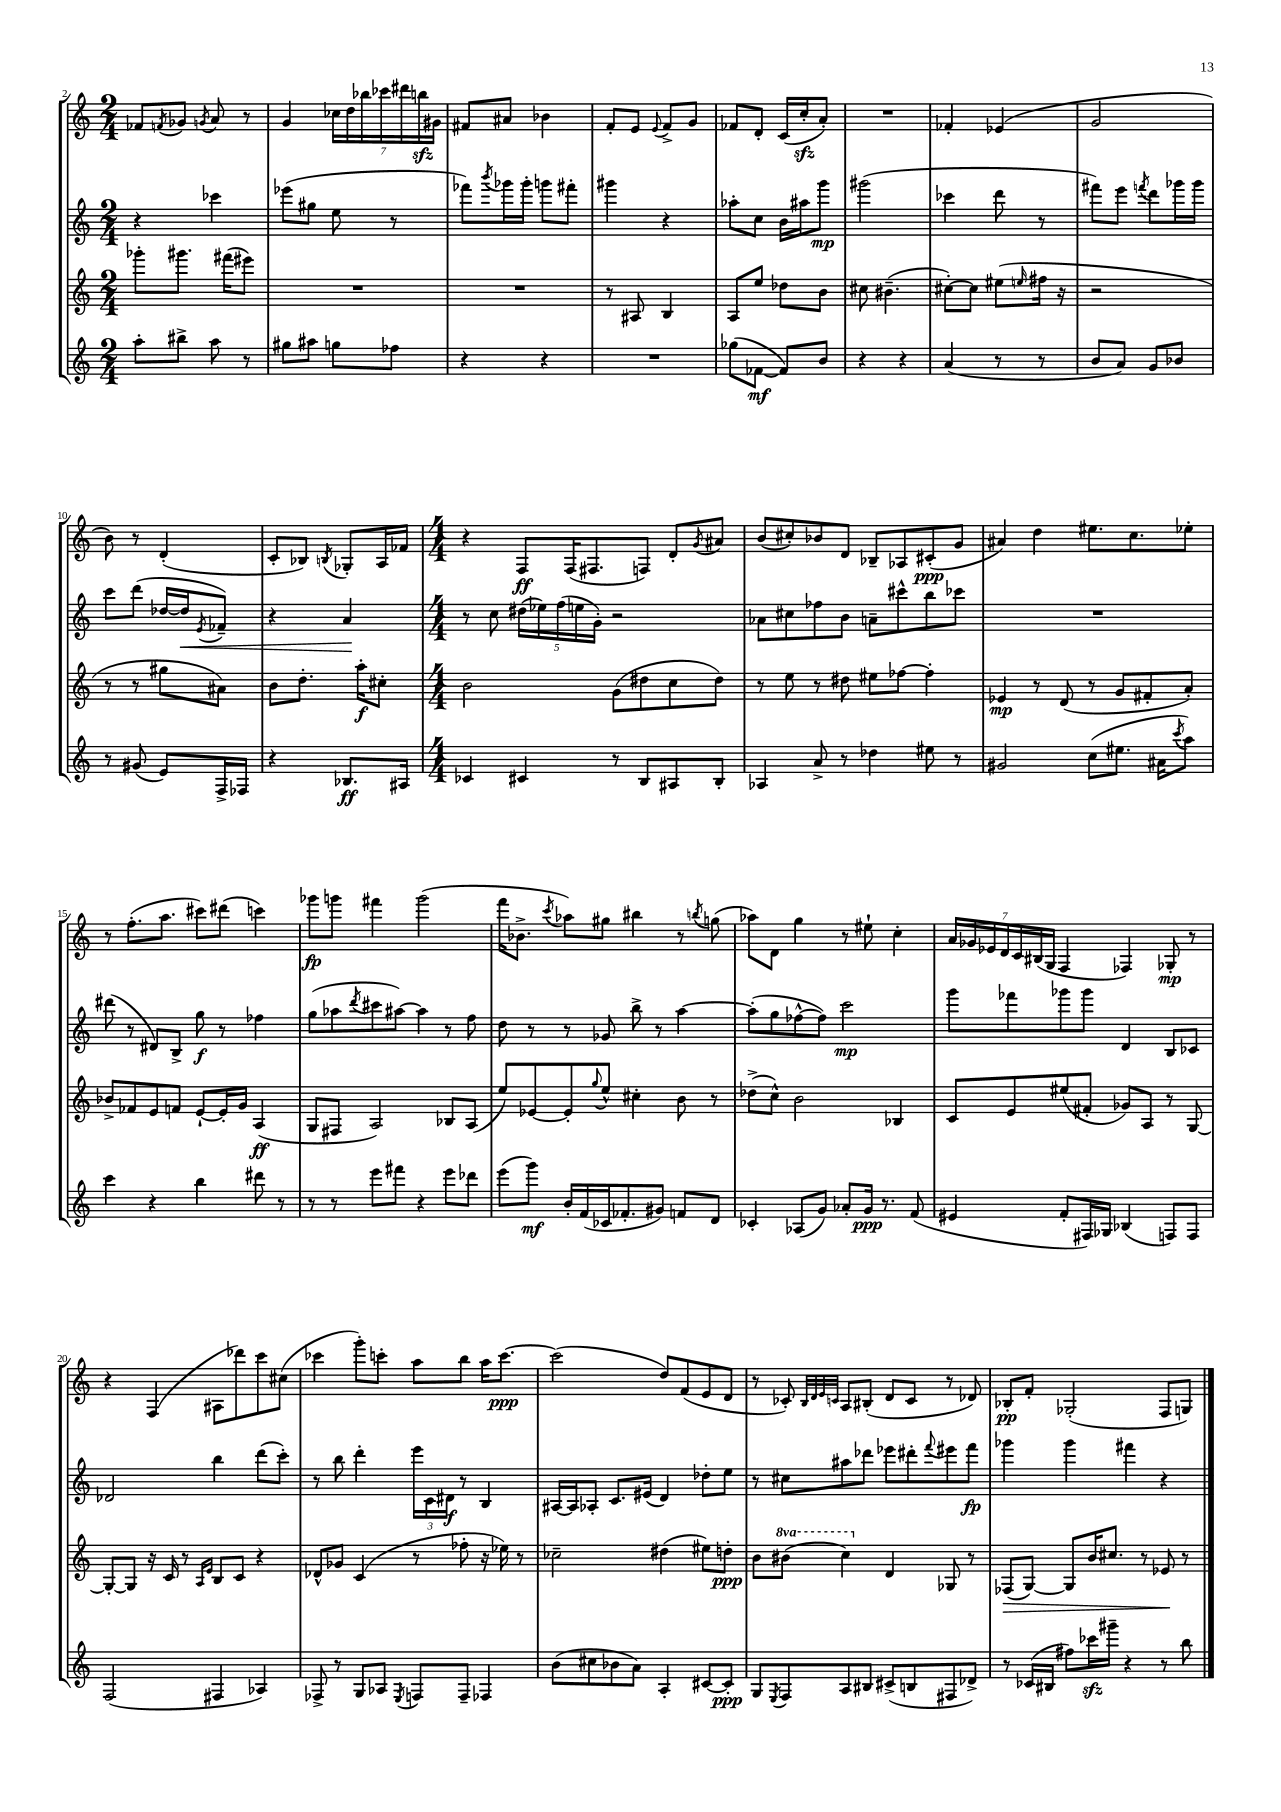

**kern	**dynam	**kern	**dynam	**kern	**dynam	**kern	**dynam
*part4	*part4	*part3	*part3	*part2	*part2	*part1	*part1
*staff4	*staff4	*staff3	*staff3	*staff2	*staff2	*staff1	*staff1
*clefG2	*	*clefG2	*	*clefG2	*	*clefG2	*
*k[]	*	*k[]	*	*k[]	*	*k[]	*
*M2/4	*	*M2/4	*	*M2/4	*	*M2/4	*
=2	=2	=2	=2	=2	=2	=2	=2
8aa'\L	.	8ggg-X'\L	.	4r	.	8f-X/L	.
.	.	.	.	.	.	8qfn/	.
8bb#X^\J	.	8.ggg#X\J	.	.	.	8g-X/J	.
.	.	.	.	.	.	8qgn/	.
8aa\	.	.	.	4ccc-X\	.	8a/	.
.	.	(16fff#X\KL	.	.	.	.	.
8r	.	8eee#X\J)	.	.	.	8r	.
=3	=3	=3	=3	=3	=3	=3	=3
8gg#X\L	.	2r	.	(8eee-X\L	.	4g/	.
8aa#X\J	.	.	.	8gg#X\J	.	.	.
8ggn\L	.	.	.	8ee\	.	28cc-X\LL	.
.	.	.	.	.	.	28dd\	.
.	.	.	.	.	.	28bb-X\	.
.	.	.	.	.	.	28ccc-X\	.
8ff-X\J	.	.	.	8r	.	.	.
.	.	.	.	.	.	28ddd#X\	.
.	.	.	.	.	.	28bbnzz\	.
.	.	.	.	.	.	28g#X\JJ	.
=4	=4	=4	=4	=4	=4	=4	=4
4r	.	2r	.	8fff-X\L)	.	8f#X/L	.
.	.	.	.	8qbbb/	.	.	.
.	.	.	.	16ggg-X\L	.	8a#X/J	.
.	.	.	.	16ggg-'\JJ	.	.	.
4r	.	.	.	8gggn\L	.	4b-X\	.
.	.	.	.	8fff#X'\J	.	.	.
=5	=5	=5	=5	=5	=5	=5	=5
2r	.	8r	.	4ggg#X\	.	8f'/L	.
.	.	8A#X/	.	.	.	8e/J	.
.	.	.	.	.	.	8qqe/	.
.	.	4B/	.	4r	.	8f^/L	.
.	.	.	.	.	.	8g/J	.
=6	=6	=6	=6	=6	=6	=6	=6
(8gg-X\L	.	8A/L	.	8aa-X'\L	.	8f-X/L	.
[8f-X\J	mf	8ee/J	.	8cc\J	.	8d'/J	.
8f-/L])	.	8dd-X\L	.	16b\LL	.	(16c/LL	.
.	.	.	.	16aa#X\J	.	16cczz'/J	.
8b/J	.	8b\J	.	8ggg\J	mp	8a'/J)	.
=7	=7	=7	=7	=7	=7	=7	=7
4r	.	8cc#X\	.	(2ggg#X\	.	2r	.
.	.	(4.b#X~\	.	.	.	.	.
4r	.	.	.	.	.	.	.
=8	=8	=8	=8	=8	=8	=8	=8
(4a/	.	[8cc#X'\L)	.	4ccc-X\	.	4f-X'/	.
.	.	8cc#\J]	.	.	.	.	.
8r	.	(8ee#X\L	.	8ddd\	.	(4e-X/	.
.	.	16qqeen/	.	.	.	.	.
8r	.	16ff#X\Jk	.	8r	.	.	.
.	.	16r	.	.	.	.	.
=9	=9	=9	=9	=9	=9	=9	=9
8b/L	.	2r	.	8fff#X\L)	.	2g/	.
8a/J)	.	.	.	8eee\J	.	.	.
.	.	.	.	8qfffn/	.	.	.
8g/L	.	.	.	8ddd\L	.	.	.
8b-X/J	.	.	.	16ggg-X\L	.	.	.
.	.	.	.	16ggg-\JJ	.	.	.
!!LO:LB:g=z
=10	=10	=10	=10	=10	=10	=10	=10
8r	.	8r	.	8ccc\L	.	8b\)	.
(8g#X/	.	8r	.	(8ddd\J	.	8r	.
8e/L)	.	8gg#X\L	.	[16dd-X/LL	.	(4d'/	.
!	!	!	!	!	!LO:HP:b	!	!
.	.	.	.	16dd-/J]	<	.	.
.	.	.	.	8qe/	.	.	.
16F^/L	.	8a#X\J)	.	8f-X~/J)	.	.	.
16F-X/JJ	.	.	.	.	.	.	.
=11	=11	=11	=11	=11	=11	=11	=11
4r	.	8b\L	.	4r	.	8c'/L	.
.	.	8.dd'\J	.	.	.	8B-X/J)	.
.	.	.	.	.	.	8qBn/	.
8.B-X/L	ff	.	.	4a/	.	8G-X'/L	.
.	.	16aa'\KL	f	.	.	.	.
.	.	8cc#X'\J	.	.	.	16A/L	.
16A#X/Jk	.	.	.	.	.	16f-X/JJ	.
.	.	.	.	.	[	.	.
=12	=12	=12	=12	=12	=12	=12	=12
*M4/4	*	*M4/4	*	*M4/4	*	*M4/4	*
4c-X/	.	2b\	.	8r	.	4r	.
.	.	.	.	8cc\	.	.	.
4c#X/	.	.	.	(20dd#X\LL	.	8F/L	ff
.	.	.	.	20ee-X\)	.	.	.
.	.	.	.	(20ff\	.	.	.
.	.	.	.	.	.	(16F/K	.
.	.	.	.	20een\	.	.	.
.	.	.	.	.	.	8.F#X/	.
.	.	.	.	20g'\JJ)	.	.	.
8r	.	(8g\L	.	2r	.	.	.
8B/L	.	8dd#X\	.	.	.	8Fn/J)	.
8A#X/	.	8cc\	.	.	.	8d'/L	.
.	.	.	.	.	.	8qg/	.
8B'/J	.	8dd#\J)	.	.	.	8a#X/J	.
=13	=13	=13	=13	=13	=13	=13	=13
4A-X/	.	8r	.	8a-X\L	.	(8b/L	.
.	.	8ee\	.	8cc#X\	.	8cc#X'/)	.
8a^/	.	8r	.	8ff-X\	.	8b-X/	.
8r	.	8dd#X\	.	8b\J	.	8d/J	.
4dd-X\	.	8ee#X\L	.	8an~\L	.	8B-X~/L	.
.	.	[8ff-X\J	.	8ccc#X^^\	.	8A-X/	.
8ee#X\	.	4ff-'\]	.	8bb\	.	(8c#X'/	ppp
8r	.	.	.	8ccc-X\J	.	8g/J	.
=14	=14	=14	=14	=14	=14	=14	=14
2g#X/	.	4e-X/	mp	1r	.	4a#X/)	.
.	.	8r	.	.	.	4dd\	.
.	.	(8d/	.	.	.	.	.
(8cc\L	.	8r	.	.	.	8.ee#X\L	.
8.ee#X\J	.	8g/L	.	.	.	.	.
.	.	.	.	.	.	8.cc\	.
.	.	8f#X'/	.	.	.	.	.
16a#X\KL	.	.	.	.	.	.	.
8qccc/	.	.	.	.	.	.	.
8aa\J)	.	8a'/J)	.	.	.	8ee-X'\J	.
!!LO:LB:g=z
=15	=15	=15	=15	=15	=15	=15	=15
4ccc\	.	8b-X^/L	.	(8ddd#X\	.	8r	.
.	.	8f-X/	.	8r	.	(8.ff'\L	.
4r	.	8e/	.	8d#X/L)	.	.	.
.	.	.	.	.	.	8.aa\J	.
.	.	8fn/J	.	8B^/J	.	.	.
4bb\	.	[8e`/L	.	8gg\	f	8ccc#X\L)	.
.	.	16e'/L]	.	8r	.	(8ddd#X\J	.
.	.	16g/JJ	.	.	.	.	.
8ddd#X\	.	(4A/	ff	4ff-X\	.	4cccn\)	.
8r	.	.	.	.	.	.	.
=16	=16	=16	=16	=16	=16	=16	=16
8r	.	8G/L	.	(8gg\L	.	8ggg-X\L	fp
8r	.	8F#X/J	.	8aa-X\	.	8gggn\J	.
.	.	.	.	8qddd/	.	.	.
8eee\L	.	2A/)	.	8ccc#X\	.	4fff#X\	.
8fff#X\J	.	.	.	[8aa#X\J)	.	.	.
4r	.	.	.	4aa#\]	.	(2ggg\	.
8eee\L	.	8B-X/L	.	8r	.	.	.
8ddd-X\J	.	(8A/J	.	8ff\	.	.	.
=17	=17	=17	=17	=17	=17	=17	=17
(8eee\L	.	8ee/L)	.	8dd\	.	16fff\KL	.
.	.	.	.	.	.	8.b-X^\J	.
8ggg\J)	mf	[8e-X/	.	8r	.	.	.
.	.	.	.	.	.	8qccc/	.
16b'/LL	.	8e-'/]	.	8r	.	8aa-X\L)	.
(16f/	.	.	.	.	.	.	.
.	.	8qqgg/	.	.	.	.	.
16c-X/J	.	8ee^^/J	.	8g-X/	.	8gg#X\J	.
8.f-X'/	.	.	.	.	.	.	.
.	.	4cc#X'\	.	8bb^\	.	4bb#X\	.
8g#X/J)	.	.	.	8r	.	.	.
8fn/L	.	8b\	.	[4aa\	.	8r	.
.	.	.	.	.	.	8qbbn/	.
8d/J	.	8r	.	.	.	(8ggn\	.
=18	=18	=18	=18	=18	=18	=18	=18
4c-X'/	.	(8dd-X^\L	.	(8aa'\L]	.	8aa-X\L)	.
.	.	8cc^^\J)	.	8gg\	.	8d\J	.
(8A-X/L	.	2b\	.	[8ff-X^^\	.	4gg\	.
8g/J)	.	.	.	8ff-\J])	.	.	.
8a-X'/L	.	.	.	2ccc\	mp	8r	.
16g/Jk	ppp	.	.	.	.	8ee#X`\	.
8.r	.	.	.	.	.	.	.
.	.	4B-X/	.	.	.	4cc'\	.
(8f/	.	.	.	.	.	.	.
=19	=19	=19	=19	=19	=19	=19	=19
4e#X/	.	8c/L	.	8ggg\L	.	28a/LL	.
.	.	.	.	.	.	28g-X/	.
.	.	.	.	.	.	28e-X/	.
.	.	.	.	.	.	28d/	.
.	.	8e/	.	8fff-X\	.	.	.
.	.	.	.	.	.	28c/	.
.	.	.	.	.	.	(28B#X/	.
.	.	.	.	.	.	28G/JJ	.
8f'/L	.	(8ee#X/	.	8ggg-X\	.	4F/	.
16F#X/L)	.	8f#X'/J	.	8ggg-\J	.	.	.
16G-X/JJ	.	.	.	.	.	.	.
(4B-X/	.	8g-X/L)	.	4d/	.	4F-X/)	.
.	.	8A/J	.	.	.	.	.
8Fn/L)	.	8r	.	8B/L	.	8G-X'/	mp
8F/J	.	[8G/	.	8c-X/J	.	8r	.
!!LO:LB:g=z
=20	=20	=20	=20	=20	=20	=20	=20
(2F/	.	8G'/L_	.	2d-X/	.	4r	.
.	.	8G/J]	.	.	.	.	.
.	.	16r	.	.	.	(4F/	.
.	.	16c/	.	.	.	.	.
.	.	8r	.	.	.	.	.
.	.	16qqA/LL	.	.	.	.	.
.	.	16qqe/JJ	.	.	.	.	.
4F#X/	.	8B/L	.	4bb\	.	8A#X\L	.
.	.	8c/J	.	.	.	8ddd-X\)	.
4A-X/)	.	4r	.	(8ddd\L	.	8ccc\	.
.	.	.	.	8ccc'\J)	.	(8cc#X\J	.
=21	=21	=21	=21	=21	=21	=21	=21
8F-X^/	.	8d-X^^/L	.	8r	.	4ccc-X\	.
8r	.	8g-X/J	.	8bb\	.	.	.
8G/L	.	(4c/	.	4ddd'\	.	8ggg'\L)	.
8A-X/J	.	.	.	.	.	8cccn'\J	.
8qE/	.	.	.	.	.	.	.
8Fn/L	.	8r	.	24eee\LL	.	8aa\L	.
.	.	.	.	24c\	.	.	.
.	.	.	.	24d#X\JJ	f	.	.
8F~/J	.	8ff-X'\	.	8r	.	8bb\J	.
4F-X/	.	16r	.	4B/	.	16aa\KL	.
.	.	16ee-X\)	.	.	.	[8.ccc\J	ppp
.	.	8r	.	.	.	.	.
=22	=22	=22	=22	=22	=22	=22	=22
(8b\L	.	2cc-X~\	.	[16A#X/LL	.	(2ccc\]	.
.	.	.	.	16A#/J]	.	.	.
8cc#X\	.	.	.	8A-X'/J	.	.	.
8b-X\	.	.	.	8.c/L	.	.	.
8a\J)	.	.	.	.	.	.	.
.	.	.	.	(16e#X/Jk	.	.	.
4A'/	.	(4dd#X\	.	4d/)	.	8dd/L)	.
.	.	.	.	.	.	(8f/	.
[8c#X/L	.	8ee#X\L)	.	8dd-X'\L	.	8e/	.
8c#'/J]	ppp	8ddn'\J	ppp	8ee\J	.	8d/J	.
=23	=23	=23	=23	=23	=23	=23	=23
8G/L	.	8b\L	.	8r	.	8r	.
8qE/	.	.	.	.	.	.	.
*	*	*8va	*	*	*	*	*
8F/	.	(8bb#X\J	.	8cc#X\L	.	8c-X'/)	.
.	.	.	.	.	.	32qqB/LLL	.
.	.	.	.	.	.	32qqd/	.
.	.	.	.	.	.	32qqe/	.
.	.	.	.	.	.	32qqcn/JJJ	.
8A/	.	4ccc\)	.	8aa#X\	.	8A/L	.
8B#X/J	.	.	.	8ddd-X\J	.	(8B#X'/J	.
*	*	*X8va	*	*	*	*	*
(8c#X^/L	.	4d/	.	8eee-X\L	.	8d/L	.
8Bn/	.	.	.	8ddd#X'\	.	8c/J	.
.	.	.	.	8qqfff/	.	.	.
8F#X/	.	8G-X/	.	8eee#X\	.	8r	.
8d-X^/J)	.	8r	.	8fff\J	fp	8d-X/)	.
=24	=24	=24	=24	=24	=24	=24	=24
!	!	!	!LO:HP:b	!	!	!	!
8r	.	(8F-X/L	>	4ggg-X\	.	8B-X'/L	pp
(16c-X/LL	.	[8G/J)	.	.	.	8f'/J	.
16B#X/JJ	.	.	.	.	.	.	.
8ff#X\L)	.	8G/L]	.	4ggg-\	.	(2G-X'/	.
16ccc-Xzz\L	.	16b/K	.	.	.	.	.
16ggg#X~\JJ	.	8.cc#X/J	.	.	.	.	.
4r	.	.	.	4fff#X\	.	.	.
.	.	8r	.	.	.	.	.
8r	.	8e-X/	.	4r	.	8F/L	.
8bb\	.	8r	]	.	.	8Gn/J)	.
==	==	==	==	==	==	==	==
*-	*-	*-	*-	*-	*-	*-	*-
